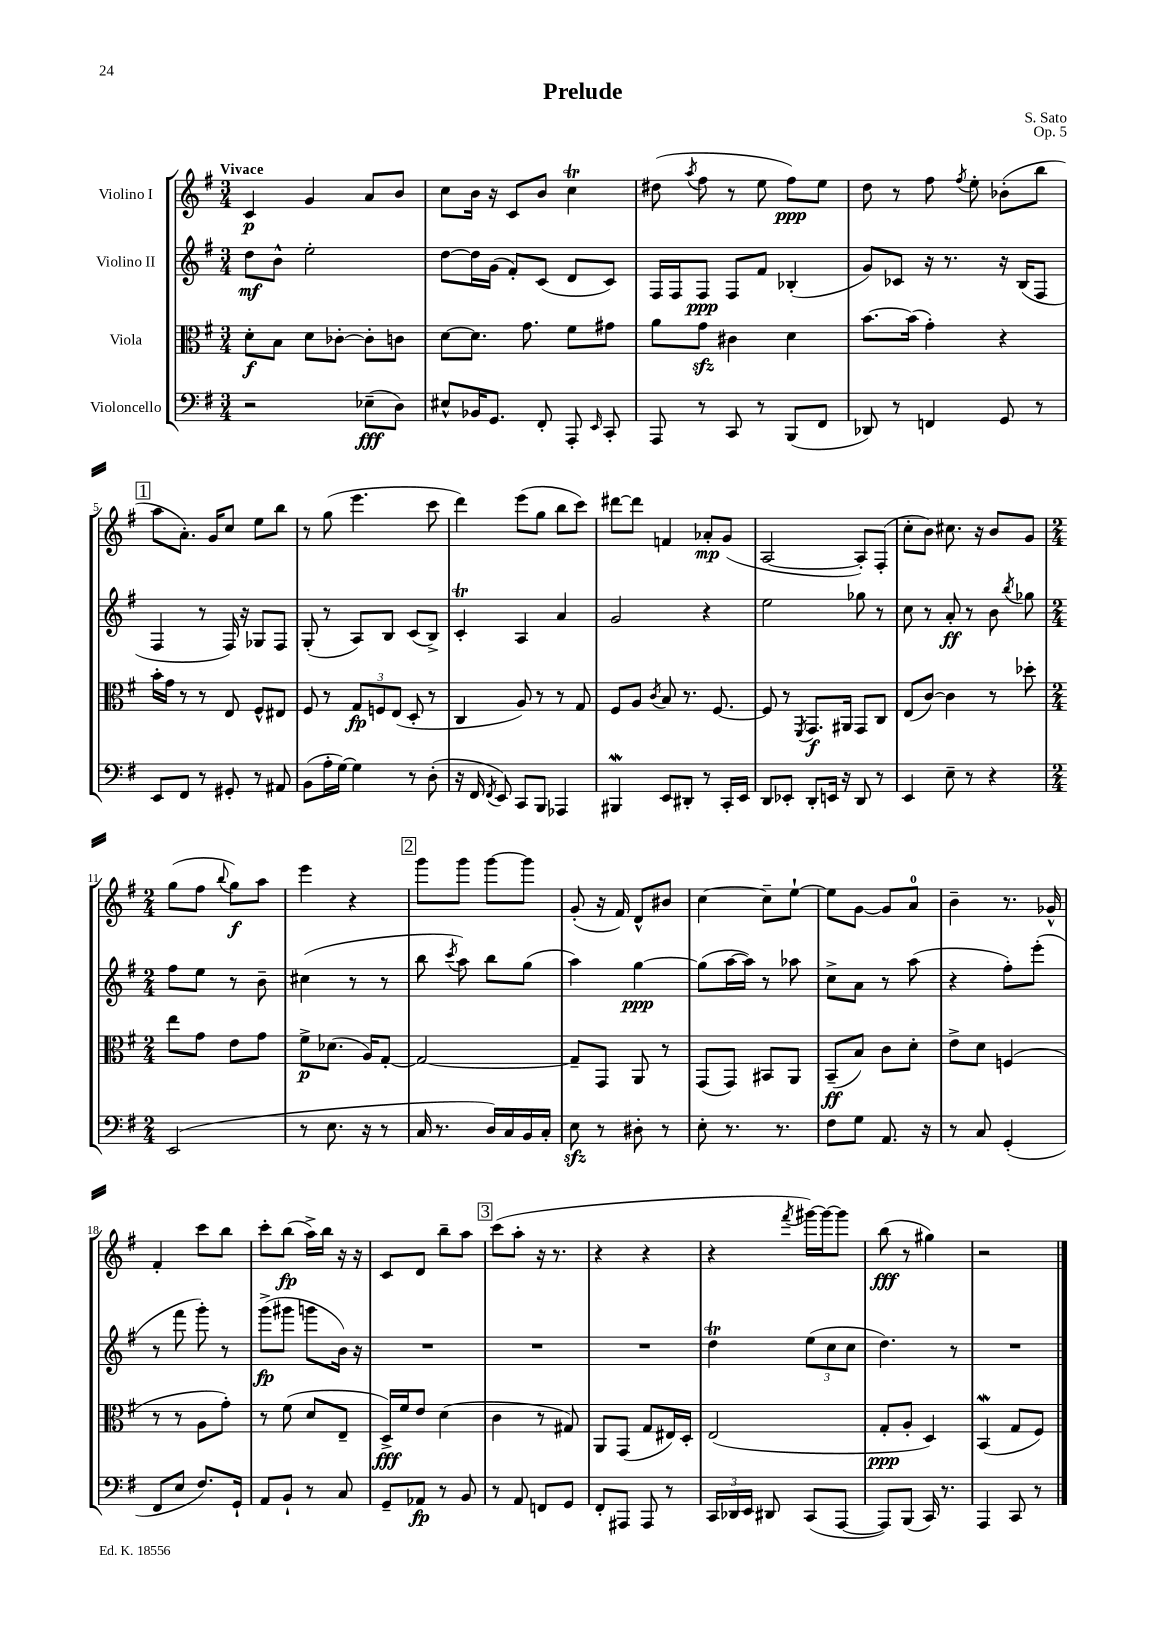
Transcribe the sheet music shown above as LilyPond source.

\header { title = "Prelude" composer = "S. Sato" opus = "Op. 5" }
<<
\new StaffGroup <<
\new Staff = "s0" \with { instrumentName = "Violino I" } {
    \clef treble \key g \major \numericTimeSignature \time 3/4 \tempo "Vivace"
    \autoBeamOff c'4\p g'4 a'8[ b'8] |
    c''8[ b'16] r16 c'8[ b'8] c''4\trill |
    dis''8( \acciaccatura { a''8 } fis''8 r8 e''8 fis''8[\ppp) e''8] |
    d''8 r8 fis''8 \acciaccatura { fis''8 } e''8-. bes'8[-.( b''8] |
    \mark \markup { \box "1" } a''8[ a'8.]-.) g'16[ c''8] e''8[ b''8] |
    r8 g''8( e'''4. c'''8 |
    d'''4) e'''8[( g''8] b''8[ c'''8]) |
    dis'''8[~ dis'''8] f'4 aes'8[-.\mp g'8]( |
    a2~ a8[-.) fis8]-.( |
    c''8[-. b'8]) cis''8. r16 b'8[ g'8] |
    \numericTimeSignature \time 2/4 g''8[( fis''8] \appoggiatura { b''8 } g''8[\f) a''8] |
    e'''4 r4 |
    \mark \markup { \box "2" } g'''8[ g'''8] g'''8[~ g'''8] |
    g'8-.( r16 fis'16) d'8[-^ bis'8] |
    c''4~ c''8[-- e''8]~-! |
    e''8[ g'8]~ g'8[ a'8]-0 |
    b'4-- r8. ges'16-^ |
    fis'4-. c'''8[ b''8] |
    c'''8[-. b''8]\fp( a''16[->) b''16] r16 r16 |
    c'8[ d'8] b''8[-- a''8] |
    \mark \markup { \box "3" } c'''8[( a''8]-. r16 r8. |
    r4 r4 |
    r4 \acciaccatura { fis'''8 } gis'''16[~) gis'''16~ gis'''8] |
    b''8\fff( r8 gis''4) |
    r2 \bar "|." |
}
\new Staff = "s1" \with { instrumentName = "Violino II" } {
    \clef treble \key g \major \numericTimeSignature \time 3/4
    \autoBeamOff d''8[\mf b'8]-^ e''2-. |
    d''8[~ d''16 g'16]( fis'8[-.) c'8]( d'8[ c'8]) |
    fis16[ fis16 fis8]\ppp fis8[ fis'8] bes4-.( |
    g'8[) ces'8] r16 r8. r16 b16[( fis8] |
    \mark \markup { \box "1" } fis4 r8 fis16) r16 ges8[ fis8] |
    g8-.( r8 a8[) b8] c'8[( b8]->) |
    c'4-.\trill a4 a'4 |
    g'2 r4 |
    e''2 ges''8 r8 |
    c''8 r8 a'8-.\ff r8 b'8 \acciaccatura { b''8 } ges''8 |
    \numericTimeSignature \time 2/4 fis''8[ e''8] r8 b'8-- |
    cis''4( r8 r8 |
    \mark \markup { \box "2" } b''8 \acciaccatura { c'''8 } a''8) b''8[ g''8]( |
    a''4) g''4~\ppp |
    g''8[( a''16~ a''16]) r8 aes''8 |
    c''8[-> a'8] r8 a''8( |
    r4 fis''8[-.) e'''8]-.( |
    r8 fis'''8 g'''8-.) r8 |
    g'''8[->\fp( gis'''8] g'''8[ b'16]) r16 |
    R2 |
    \mark \markup { \box "3" } R2 |
    R2 |
    d''4\trill \tuplet 3/2 { e''8[( c''8 c''8] } |
    d''4.) r8 |
    R2 \bar "|." |
}
\new Staff = "s2" \with { instrumentName = "Viola" } {
    \clef alto \key g \major \numericTimeSignature \time 3/4
    \autoBeamOff d'8[-.\f b8] d'8[ ces'8]~-. ces'8[-. c'8] |
    d'8[~ d'8.] g'8. fis'8[ gis'8] |
    a'8[ g'8]\sfz cis'4 d'4 |
    b'8.[~ b'16]( g'4-.) r4 |
    \mark \markup { \box "1" } b'16[-. g'16] r8 r8 e8 fis8[-^ eis8] |
    fis8 r8 \tuplet 3/2 { g8[\fp f8 e8]( } d8-. r8 |
    c4 a8) r8 r8 g8 |
    fis8[ a8] \acciaccatura { c'8 } b8 r8. fis8.~ |
    fis8 r8 \acciaccatura { fis,8 } g,8.[\f ais,16] g,8[ c8] |
    e8[( c'8]~) c'4 r8 des''8-. |
    \numericTimeSignature \time 2/4 e''8[ g'8] e'8[ g'8] |
    fis'8[->\p des'8.]( a16[) g8]~-. |
    \mark \markup { \box "2" } g2~ |
    g8[-- g,8] a,8 r8 |
    g,8[( g,8]) bis,8[ a,8] |
    b,8[--\ff( b8]) c'8[ d'8]-. |
    e'8[-> d'8] f4( |
    r8 r8 a8[ g'8]-.) |
    r8 fis'8( d'8[ e8]-- |
    d16[->\fff) fis'16 e'8] d'4( |
    \mark \markup { \box "3" } c'4 r8 gis8) |
    a,8[ g,8]( g8[ eis16) d16]-. |
    e2( |
    g8[-.\ppp a8]-. d4) |
    b,4\mordent( g8[ fis8]) \bar "|." |
}
\new Staff = "s3" \with { instrumentName = "Violoncello" } {
    \clef bass \key g \major \numericTimeSignature \time 3/4
    \autoBeamOff r2 ees8[--\fff( d8]) |
    eis8[-^ bes,16 g,8.] fis,8-. a,,8-. \grace { e,16 } c,8-. |
    a,,8 r8 c,8 r8 b,,8[( fis,8] |
    des,8) r8 f,4 g,8 r8 |
    \mark \markup { \box "1" } e,8[ fis,8] r8 gis,8-. r8 ais,8 |
    b,8[( a16-. g16]~) g4 r8 d8-.( |
    r16 fis,16 \acciaccatura { fis,8 } e,8) c,8[ b,,8] aes,,4 |
    bis,,4\mordent e,8[ dis,8]-. r8 c,16[-. e,16] |
    d,8[ ees,8]-. d,8[-. e,16] r16 d,8 r8 |
    e,4 e8-- r8 r4 |
    \numericTimeSignature \time 2/4 e,2( |
    r8 e8. r16 r8 |
    \mark \markup { \box "2" } c16 r8. d16[) c16 b,16 c16]-. |
    e8\sfz r8 dis8-. r8 |
    e8-. r8. r8. |
    fis8[ g8] a,8. r16 |
    r8 c8 g,4-.( |
    fis,8[ e8] fis8.[) g,16]-! |
    a,8[ b,8]-! r8 c8 |
    g,8[-- aes,8]\fp r8 b,8 |
    \mark \markup { \box "3" } r8 a,8 f,8[ g,8] |
    fis,8[-. ais,,8] ais,,8 r8 |
    \tuplet 3/2 { c,16[ des,16 e,16] } dis,8 c,8[( a,,8]~ |
    a,,8[) b,,8]( c,16) r8. |
    a,,4 c,8 r8 \bar "|." |
}
>>
>>
